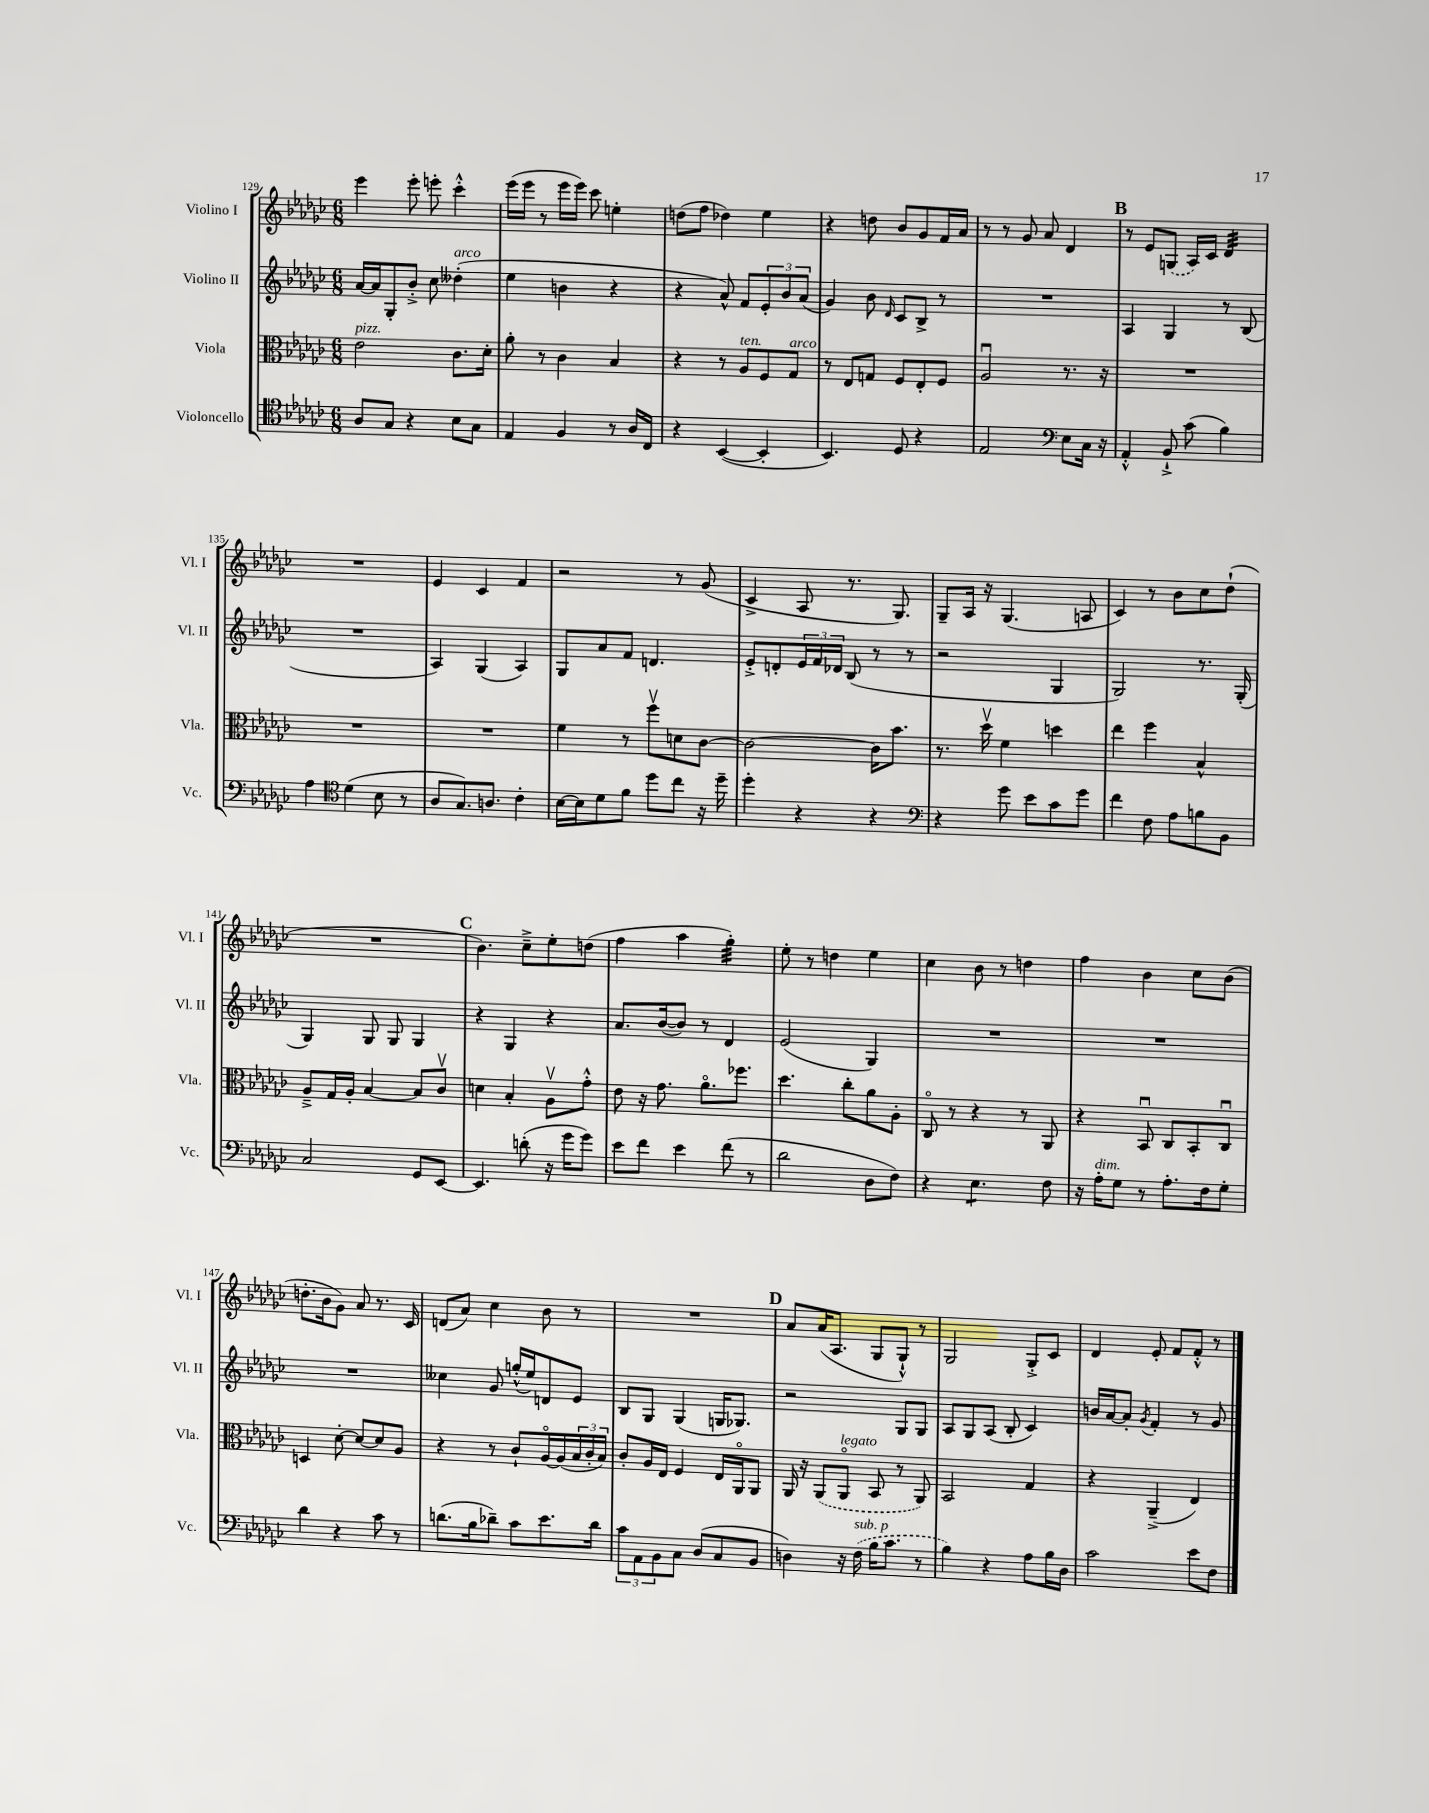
<<
\new StaffGroup <<
\new Staff = "s0" \with { instrumentName = "Violino I" shortInstrumentName = "Vl. I" } {
    \clef treble \key ges \major \numericTimeSignature \time 6/8
    ees'''4 ees'''8-. e'''8-. ces'''4-.-^ |
    ees'''16( ees'''16 r8 ees'''16 ees'''16) ces'''8 e''4-. |
    d''8( f''8 des''4) ees''4 |
    r4 d''8 bes'8 ges'8 f'16 aes'16 |
    r8 r8 ges'8 aes'8 des'4 |
    \mark \markup { \bold "B" } r8 ees'8 \once \slurDashed g8( aes16) ces'16 des'4:32 |
    R2. |
    ees'4 ces'4 f'4 |
    r2 r8 ges'8( |
    ces'4-> aes8 r8. ges8.) |
    ges8-- aes16 r16 ges4.( a8 |
    ces'4) r8 bes'8 ces''8 des''8-!( |
    R2. |
    \mark \markup { \bold "C" } bes'4.) ces''8---> ees''8-. d''8( |
    f''4 aes''4 ges''4:32-.) |
    ees''8-. r8 d''4 ees''4 |
    ces''4 bes'8 r8 d''4 |
    f''4 bes'4 ces''8 bes'8( |
    d''8.-. bes'16 ges'8) aes'8 r8. ces'16 |
    d'8( aes'8) ces''4 bes'8 r8 |
    R2. |
    \mark \markup { \bold "D" } aes'8 aes'16( aes8. ges8 ges8-!-^) r8 |
    ges2 ges8-.-> ces'8 |
    des'4 ees'8-. f'8 f'8-.-^ r8 \bar "|." |
}
\new Staff = "s1" \with { instrumentName = "Violino II" shortInstrumentName = "Vl. II" } {
    \clef treble \key ges \major \numericTimeSignature \time 6/8
    aes'16~ aes'16 ges8-. bes'8-.-> ces''8 deses''4-.^\markup { \italic "arco" }( |
    ees''4 b'4 r4 |
    r4 aes'8-^) f'8 \tuplet 3/2 { ees'8-. bes'8 aes'8( } |
    ges'4) bes'8 \grace { des'16 } ces'8 bes8-> r8 |
    R2. |
    \mark \markup { \bold "B" } aes4 ges4 r8 bes8( |
    R2. |
    aes4) ges4( aes4) |
    ges8 aes'8 f'8 d'4. |
    ees'8-.-> d'8-. \tuplet 3/2 { ees'16 f'16 des'16 } bes8( r8 r8 |
    r2 ges4 |
    ges2) r8. ges16-.( |
    ges4) ges8 ges8 ges4 |
    \mark \markup { \bold "C" } r4 ges4 r4 |
    aes'8. bes'16~( bes'8) r8 des'4 |
    ees'2( ges4) |
    R2. |
    R2. |
    R2. |
    ceses''4 ges'8 g''16-.-^( ees''16) d'8 ees'8 |
    bes8 ges8 ges4( g16 ges8.) |
    \mark \markup { \bold "D" } r2 ges8 ges8 |
    aes8 ges8 aes8( bes8-. ces'4) |
    b'16 aes'16~ aes'8-. \acciaccatura { ges'8 } f'4-. r8 ges'8 \bar "|." |
}
\new Staff = "s2" \with { instrumentName = "Viola" shortInstrumentName = "Vla." } {
    \clef alto \key ges \major \numericTimeSignature \time 6/8
    ees'2^\markup { \italic "pizz." } ces'8. des'16-. |
    aes'8-. r8 ces'4 bes4 |
    r4 r8 aes8^\markup { \italic "ten." } f8 ges8^\markup { \italic "arco" } |
    r8 ees8 g8 f8 ees8-. f8 |
    aes2\downbow r8. r16 |
    \mark \markup { \bold "B" } R2. |
    R2. |
    R2. |
    f'4 r8 f''8\upbow d'8 ces'8~ |
    ces'2~ ces'16 bes'8. |
    r8. des''16\upbow f'4 d''4 |
    ees''4 f''4 bes4-^ |
    aes8---> ges16 aes16-. bes4~ bes8 ces'8\upbow |
    \mark \markup { \bold "C" } d'4 bes4-. aes8\upbow ges'8-.-^ |
    ees'8 r16 ges'8. aes'8.\flageolet fes''8. |
    des''4. ces''8-. aes'8 aes8-. |
    ces8\flageolet r8 r4 r8 aes,8 |
    r4 bes,8\downbow ces8 bes,8-. ces8\downbow |
    d4 des'8~-. des'8~ des'8 aes8 |
    r4 r8 ces'8-! aes16~\flageolet aes16( \tuplet 3/2 { bes16 ces'16-. bes16) } |
    ces'8-. aes16 ees16 f4 ees16 aes,16\flageolet aes,8 |
    \mark \markup { \bold "D" } aes,16 r16 \once \slurDashed aes,8( aes,8\flageolet^\markup { \italic "legato" } bes,8 r8 aes,8) |
    bes,2 ges4 |
    r4 aes,4--->( ees4) \bar "|." |
}
\new Staff = "s3" \with { instrumentName = "Violoncello" shortInstrumentName = "Vc." } {
    \clef tenor \key ges \major \numericTimeSignature \time 6/8
    aes8 ges8 r4 bes8 ges8 |
    ees4 f4 r8 aes16 ces16 |
    r4 bes,4~( bes,4-. |
    bes,4.) des8 r4 |
    ees2 \clef bass ees8 ces16 r16 |
    \mark \markup { \bold "B" } aes,4-.-^ bes,8-!-> ces'8( bes4) |
    aes4 \clef tenor des'4( bes8 r8 |
    aes8 ges8.) a8. ces'4-. |
    bes16~ bes16 des'8 f'8 des''8 ces''8 r16 des''16-- |
    des''4-. r4 r4 |
    \clef bass r4 ges'8 ees'8 ces'8 ges'8 |
    f'4 f8 aes8 b8 bes,8 |
    ces2 ges,8 ees,8~ |
    \mark \markup { \bold "C" } ees,4. d'8-.( r16 ges'16 ges'8) |
    ees'8 f'8 ees'4 f'8( r8 |
    des'2 des8 f8) |
    r4 ees4.:8 f8 |
    r16 aes16-.^\markup { \italic "dim." } ges8 r8 aes8.-. f16 ges8-. |
    des'4 r4 ces'8 r8 |
    d'8.( bes16 des'8--) ces'8 ees'8. des'16 |
    \tuplet 3/2 { ces'8 aes,8 bes,8 } ces8 des8( ces8 bes,8 |
    \mark \markup { \bold "D" } d4) r16 \once \slurDashed f16^\markup { \italic "sub. p" }( bes16 ces'8. r8 |
    bes4) r4 aes8 bes16 des16 |
    ces'2 ees'8 f8 \bar "|." |
}
>>
>>
\layout { \context { \Score currentBarNumber = #129 } }
